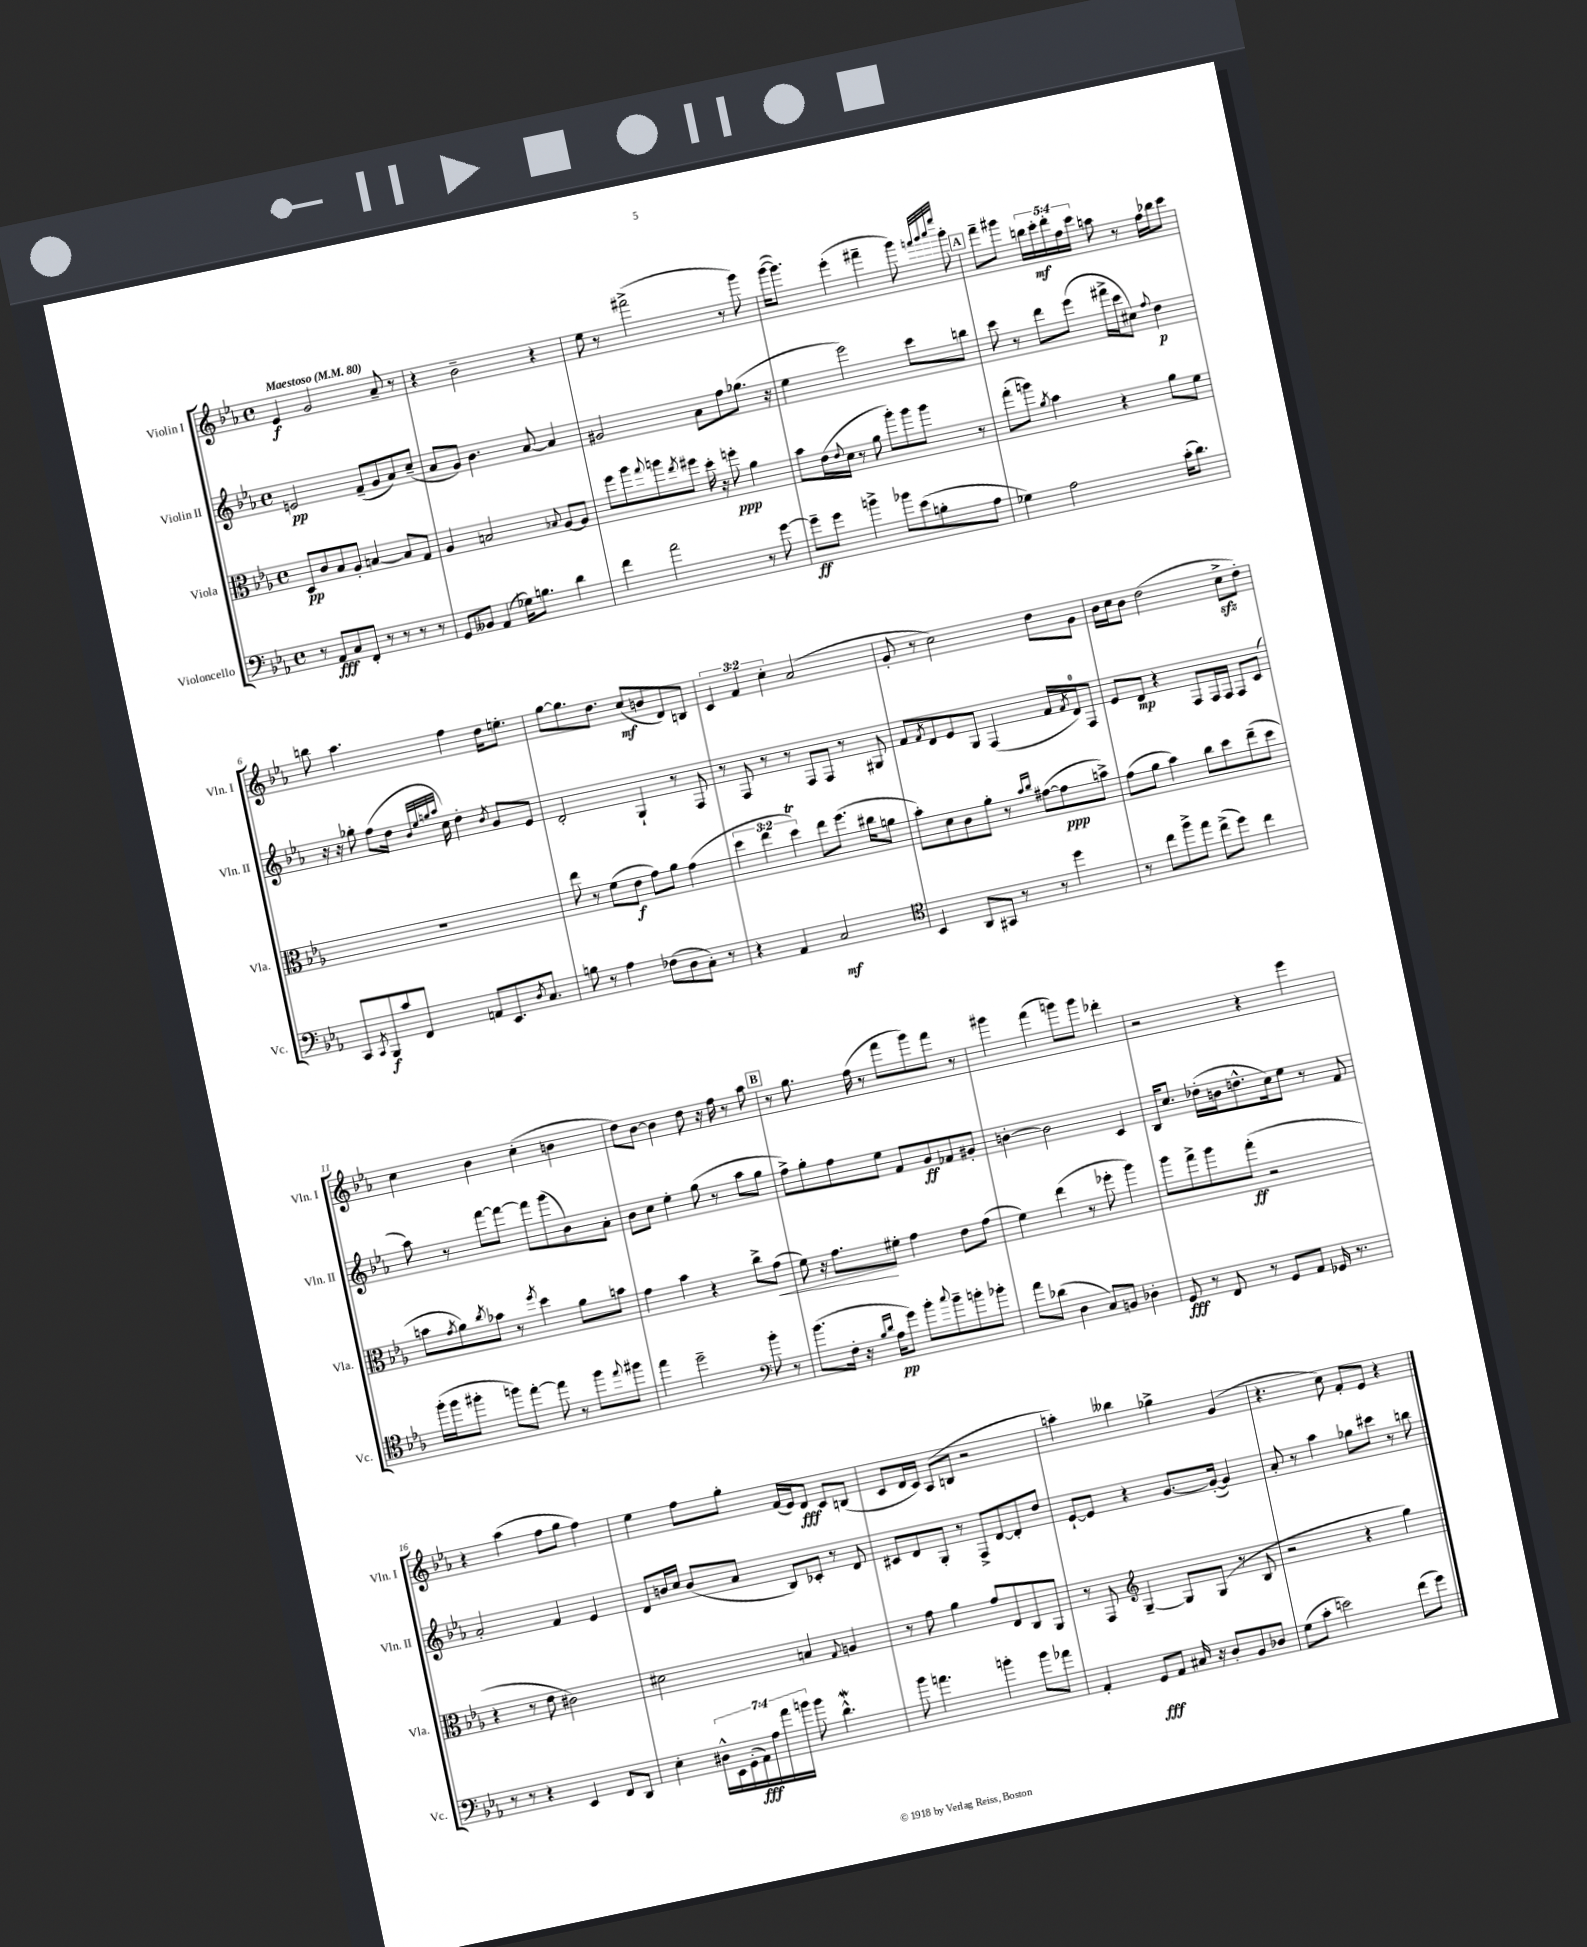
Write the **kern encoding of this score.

**kern	**kern	**kern	**kern
*staff4	*staff3	*staff2	*staff1
*clefF4	*clefC3	*clefG2	*clefG2
*k[b-e-a-]	*k[b-e-a-]	*k[b-e-a-]	*k[b-e-a-]
*M4/4	*M4/4	*M4/4	*M4/4
*met(c)	*met(c)	*met(c)	*met(c)
*MM80	*MM80	*MM80	*MM80
8r	8D/L	2e/	4e-/
8AA-/L	8c/	.	.
8C/	8B-/	.	2g/
8FF'/J	8A-'/J	.	.
8r	[4B/	(8f~/L	.
8r	.	8g/	.
8r	8B/]L	8a-/)	8a-~/
8r	8G/J	(8cc~/J	8r
=	=	=	=
8GG/L	4A-/	8a-/L	4r
8BB--/J	.	8g/J)	.
(4AA-/	2B/	4.b-\	2b-~\
16G-\LK)	.	.	.
8.B\J	.	.	.
.	.	[8a-/	.
.	8qqB-/	.	.
4d\	[8A-/L	4a-/]	4r
.	8A-/]J	.	.
=	=	=	=
4f\	8ff\L	2g#/	8ee-\
.	8aa-\	.	8r
.	8qqgg/	.	.
2a-\	8aa\	.	(2fff#^\
.	8qee-/	.	.
.	8ff#\J	.	.
.	16dd'\	8a-\L	.
.	16r	.	.
.	8ff'\	8ff\	.
8r	4a-\	(8.gg-\J	8r
[8g\	.	.	8ggg\)
.	.	16r	.
=	=	=	=
8g~\]L	8b-\L	4ee-\	([16ggg\LK
.	.	.	8.ggg\]J)
8g\J	(16e-\L	.	.
.	8qqe-/	.	.
.	16d\JJ	.	.
4b^\	8r	2eee-\)	(4eee-'\
.	8a-\	.	.
8b-\L	8aa-'\L)	.	4fff#~\
(8e-\	8aa-\	.	.
8B'\	8aa-\J	8ccc\L	8ggg\)
.	.	.	32qqfff/LLL
.	.	.	32qqggg/
.	.	.	32qqaaa-/
.	.	.	32qqeeee-/JJJ
8A-\J	8r	8bb\J	8ggg'\
=	=	=	=
4G-\)	(8gg'\L	8ccc\	8fff~\L
.	8aa\J)	8r	8ggg#\J
.	8qa-/	.	.
2A-\	4b-\	8ddd\L	20bb\LL
.	.	.	20ccc'\
.	.	.	20ddd'\
.	.	(8eee-\J	.
.	.	.	20ff\
.	.	.	20ccc\JJ
.	4r	16fff#^\LL	8aa\
.	.	16ccc\J	.
.	.	8cc#\J)	8r
.	.	8qqff/	.
(16c'\LK	8a-\L	4dd\	16ff\LL
8.d\J)	.	.	16bb-\J
.	8f\J	.	8ccc\J
=	=	=	=
8CC/L	1r	16r	8bb\
.	.	16r	.
8qCC/	.	.	.
8BBB-/	.	8gg-'\	4.aa-\
8c/	.	(8ff\L	.
8FF/J	.	16dd\Jk	.
.	.	32qqb-/LLL	.
.	.	32qqee-/	.
.	.	32qqgg/	.
.	.	32qqaa-/JJJ	.
.	.	16cc\)	.
8AA/L	.	4dd'\	4ff\
8.EE-/	.	.	.
.	.	8qb-/	.
.	.	8g/L	16dd\LK
8qD/	.	.	.
8.C/J	.	.	8.ee'\J
.	.	8e-/J	.
=	=	=	=
8B\	8ee-\	2d'/	[8gg\L
8r	8r	.	8.gg\]
4A-\	(8f\L	.	.
.	.	.	8.dd\J
.	8e-\J	.	.
(8F-\L	8g\L)	4G`/	(8cc/L
8D\	8a-\J	.	8b/
8C'\J)	(4g\	8r	8d/)
8r	.	8F/	8B/J
=	=	=	=
4r	6dd\	8r	6c/
.	.	8F/	.
.	6ee-\	.	6f/
4AA-/	.	8r	.
.	6dd\)	.	6cc'\
.	.	8r	.
2C/	8ee-\L	8F/L	(2a-/
.	(8.ff\J	8F/J	.
.	.	8r	.
.	16cc#\LK	.	.
.	8a\J	8G#/	.
=	=	=	=
*clefC4	*	*	*
4BB-/	8b-'\L)	8f/L	8g'/
.	.	8qf/	.
.	8d\	8d/	8r
8AA-/L	8c\	8e-/	2cc\)
8GG#/J	8a-'\J	8G/J	.
8r	8r	(4F/	.
.	16qqb-/LL	.	.
.	16qqcc/JJ	.	.
8r	([8g#\L	.	.
4dd\	8g#\]	16f/LL	8dd\L
.	.	8qf/	.
.	.	16d/J)	.
.	8b^\J)	8F/J	8g\J
=	=	=	=
8r	(8g\L	8e-/L	16b-\LL
.	.	.	16cc\J
8cc\L	8a-\J	8d/J	8b-\J
8ff^\	4b-\)	4r	(2dd\
8ee-\J	.	.	.
(8cc^\L	8cc\L	8F/L	.
8dd\J)	8dd\	16F/L	.
.	.	16F/JJ	.
4cc\	(8ee-~\	8F/L	8cc^\L
.	8dd\J	(8c/J	8dd'\J)
=	=	=	=
(16ff'\LL	8b\L	8aa-\)	4cc\
16ff\J	.	.	.
.	8qg/	.	.
8ff#'\J	8a-\)	8r	.
.	8qcc/	.	.
8ff\L)	8b-\J	[8fff\L	4b-\
[8ee-'\J	8r	8fff\_J	.
.	8qff/	.	.
8ee-\]	4dd\	8fff\]L	(4cc'\
8r	.	(8ggg\	.
8ff\L	8a-\L	8b-\)	4b\
8qqee-/	.	.	.
8ff#\J	8b\J	8a-'\J	.
=	=	=	=
4ee-\	4g\	8b-\L	8dd\L)
.	.	8cc\J	[8b-\J
2dd~\	4b-\	4ee-'\	4b-\]
.	4r	(8gg\	8dd\
.	.	8r	16r
.	.	.	16ff\
*clefF4	*	*	*
8b-'\	8cc^\L	8aa-\L	8r
8r	(8g\J	8gg\J	8aa-\
=	=	=	=
(8.b-\L	8f\)	8ff^\L)	8r
.	16r	8gg'\	8.gg\
16F'\Jk	8.g\L	.	.
16r	.	8ff\	.
16qqB-/LL	.	.	.
16qqd/JJ	.	.	.
16A-\LK	.	.	(16ff\
8g\J)	8f#'\J	8ee-\J	8r
8b-'\L	4g\	8f/L	8fff\L
8qqcc/	.	.	.
8b-~\	.	8g/	8ggg\)
8b'\	8e-\L	8f-/	8fff\J
8b-'\J	(8g\J	8g#'/J	8r
=	=	=	=
8a-\L	4f\)	[4b'\	4ggg#\
(8d-\J	.	.	.
4D\	(4ee-\	2b\]	(4fff\
8C/L)	8r	.	8ggg\L)
8BB/J	8ff-'\	.	8ggg\J
4D-'\	4aa-\)	4c/	4ddd-'\
=	=	=	=
8GG/	8aa-\L	16B-/LK	2r
.	.	8.cc/J	.
8r	8gg^\	.	.
8FF/	8aa-\	(16dd-'\LL	.
.	.	16b\J	.
8r	(8gg'\J	8.dd^^\	.
8GG/L	2r	.	4r
.	.	16cc\k)	.
8AA-/J	.	8ee-\J	.
16GG-/	.	8r	4eee-\
8.r	.	.	.
.	.	8f/	.
=	=	=	=
8r	4r	2a-'/	4r
8r	.	.	.
4r	8r	.	(4aa-\
.	8e-\	.	.
4EE-/	2c#\)	4f/	8ff\L
.	.	.	8gg\J
8FF/L	.	4e-/	4ff\)
8DD/J	.	.	.
=	=	=	=
4E-'\	2d#\	8d/L	4ee-\
.	.	16b/L	.
.	.	16cc/JJ	.
28D#^^\LL	.	(8b/L	8ff\L
28EE-\	.	.	.
(28GG'\	.	.	.
28AA-\)	.	.	.
.	.	8a-/J	8gg'\J
28A-\	.	.	.
28a-\	.	.	.
28b\JJ	.	.	.
8b\	4B/	8B-/L)	(16f/LL
.	.	.	16e-/J)
4.d^^\	.	8c-'/J	8d/J
.	8qqG/	.	.
.	4A/	8r	8c/L
.	.	8d/	(8B/J
=	=	=	=
8b-\	8r	8c#/L	8c/L
4.a\	8g\	8d/	16d/L
.	.	.	16c/JJ)
.	4a-\	8G'/J	(8A-/L
.	.	8r	8B/J
4b'\	8g/L	8F^/L	2r
.	8E-/	[8d/	.
8b\L	8C/	8d'/]	.
8a-\J	8AA-/J	8dd/J	.
=	=	=	=
4AA-'/	8r	[8e-`/L	4aa'\)
.	8GG/	8e-/]J	.
*	*clefG2	*	*
8GG/L	[4G~/	4r	4bb--\
8AA-/J	.	.	.
16C#/	8G/]L	[8.g/L	4gg-^\
16r	.	.	.
8D'/L	(8G/J	.	.
.	.	(16g'/_Jk	.
8BB-/	8r	4g/])	(4g/
8D-/J	8B-/	.	.
=	=	=	=
(8G\L	2r	8a-'/	4.r
8c'\J	.	8r	.
2e\)	.	4aa-\	.
.	.	.	8cc\)
.	4r	8gg-\L	8f'/L
.	.	8ccc#\J	8e-/J
(8f\L	4gg\)	8r	4r
8g\J)	.	8bb\	.
==	==	==	==
*-	*-	*-	*-
